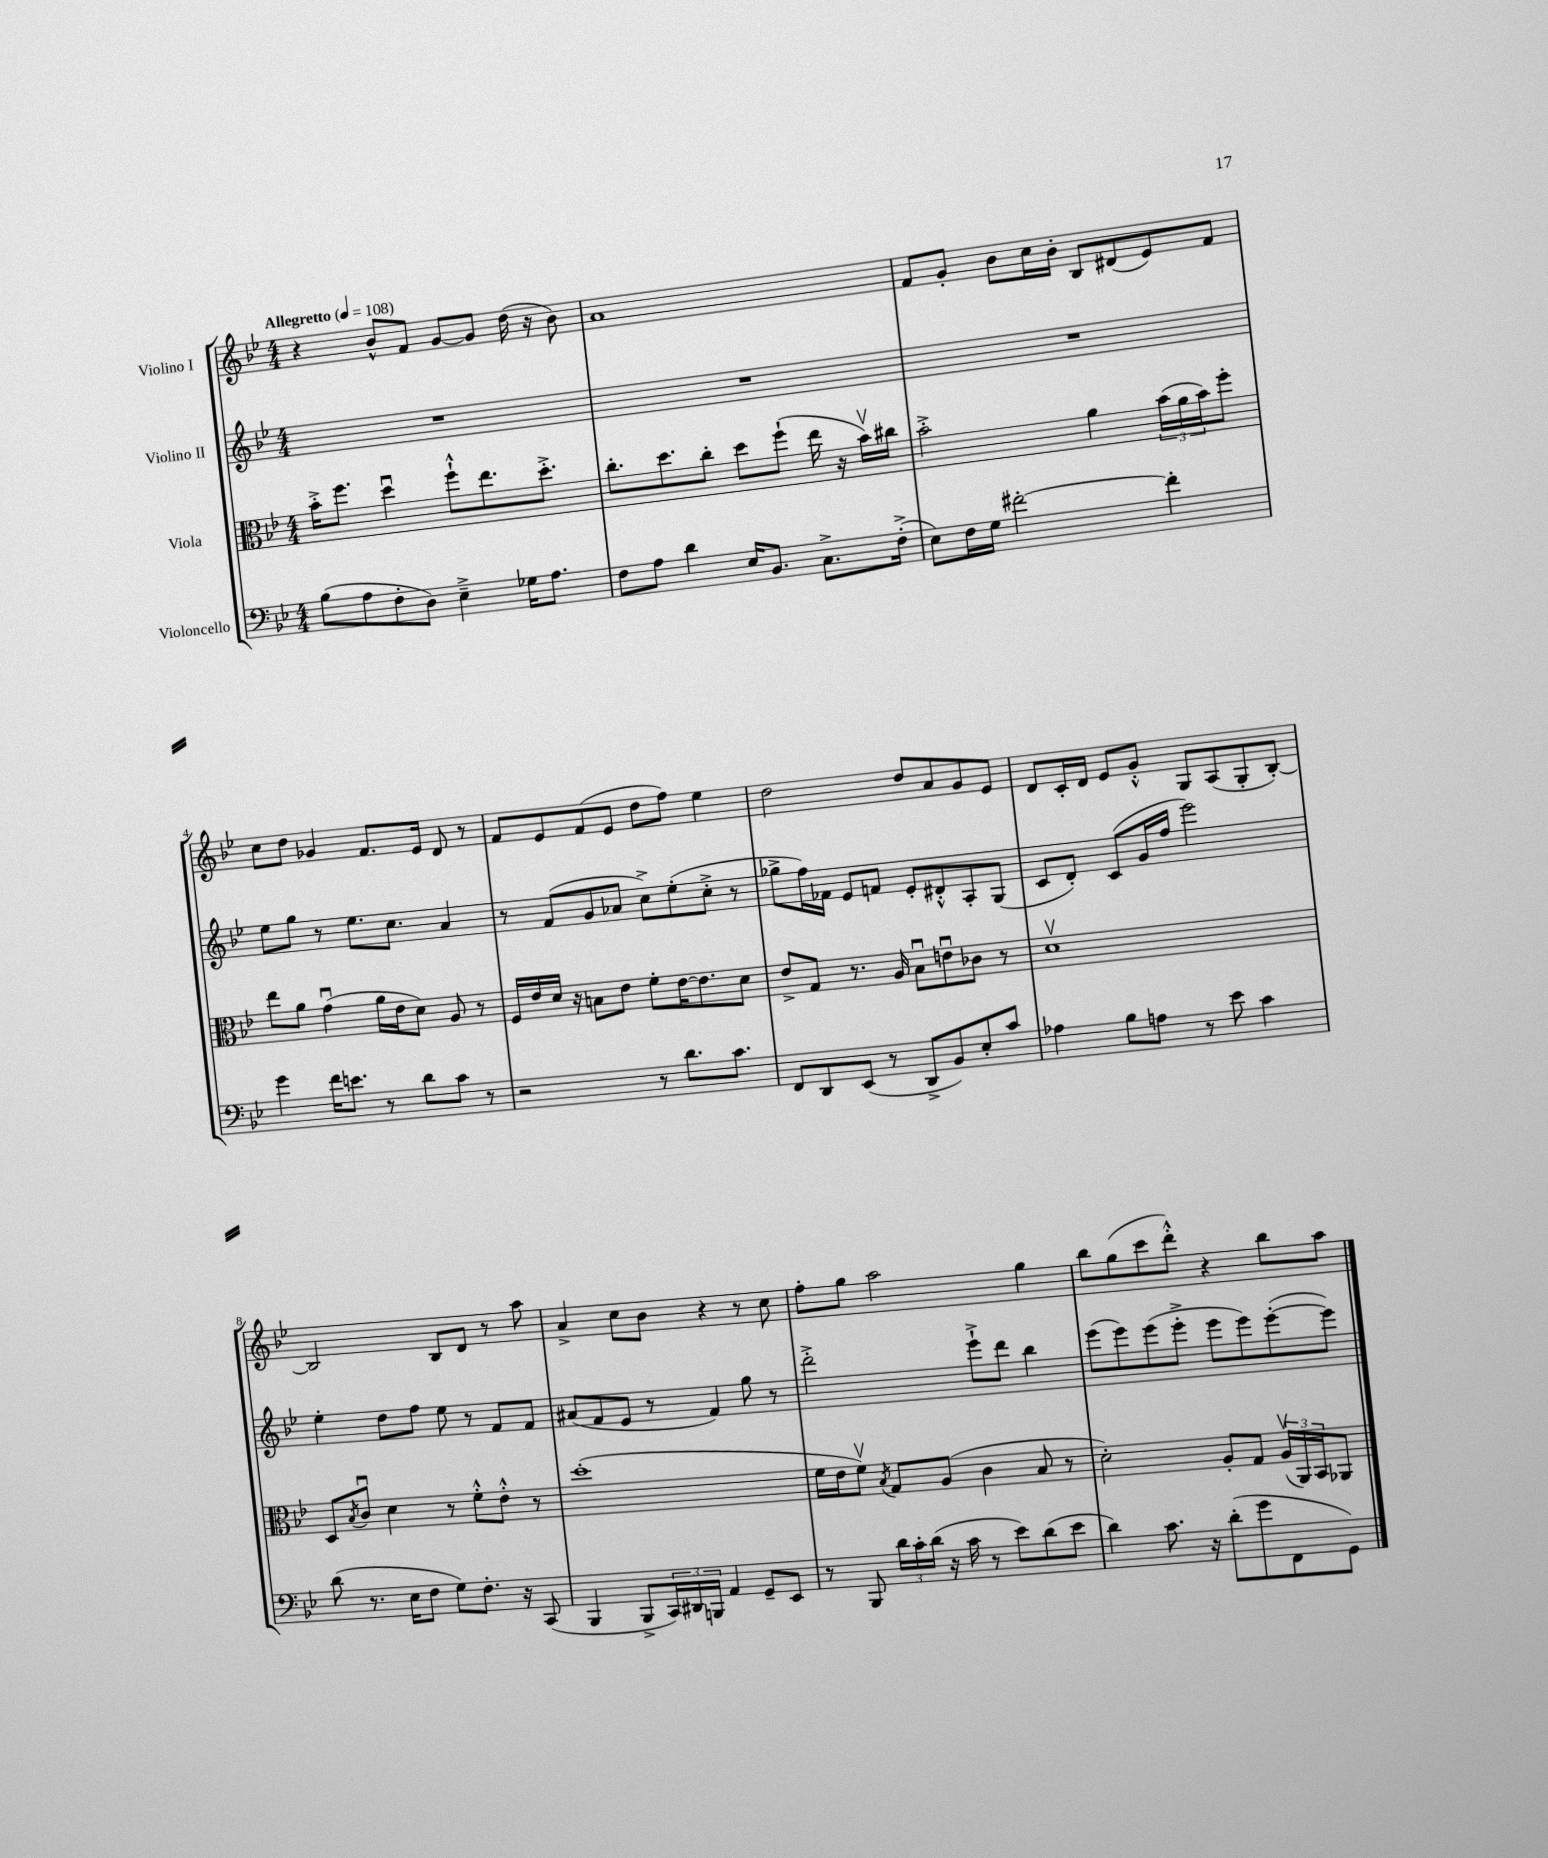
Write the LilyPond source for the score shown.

<<
\new StaffGroup <<
\new Staff = "s0" \with { instrumentName = "Violino I" } {
    \clef treble \key bes \major \numericTimeSignature \time 4/4 \tempo "Allegretto" 4 = 108
    r4 bes'8-^ f'8 g'8~ g'8 d''16( r16 bes'8) |
    a'1 |
    f'8 g'8-. bes'8 c''16 bes'16-. bes8 dis'8( ees'8) f'8 |
    c''8 d''8 ges'4 f'8. ees'16 d'8 r8 |
    f'8 ees'8 f'8( ees'8 d''8 f''8) ees''4 |
    d''2 d''8 a'8 g'8 ees'8 |
    d'8 c'16-. d'16 ees'8 g'8-.-^ g8 a8( g8-. bes8~-.) |
    bes2 bes8 d'8 r8 a''8 |
    a'4-> c''8 bes'8 r4 r8 c''8 |
    f''8-. g''8 a''2 g''4 |
    bes''8 g''8( c'''8 d'''8-.-^) r4 bes''8 a''8 \bar "|." |
}
\new Staff = "s1" \with { instrumentName = "Violino II" } {
    \clef treble \key bes \major \numericTimeSignature \time 4/4
    R1 |
    R1 |
    R1 |
    ees''8 g''8 r8 ees''8. c''8. a'4 |
    r8 f'8( g'8 aes'8 c''8->) ees''8-.( c''8-.-> r8 |
    ges''8-> f''16) fes'16 ees'8 f'8 ees'8-. dis'8-.-^ a8-. g8( |
    c'8 d'8-.) c'8( g'16 f''16 ees'''2) |
    ees''4-. d''8 f''8 ees''8 r8 f'8 f'8 |
    ais'8( f'8 ees'8 r8 f'4) g''8 r8 |
    d'''2-.-> ees'''8-!-> d'''8 bes''4 |
    ees'''8( ees'''8) ees'''8( ees'''8-.-> ees'''8 ees'''8) ees'''8~-.( ees'''8) \bar "|." |
}
\new Staff = "s2" \with { instrumentName = "Viola" } {
    \clef alto \key bes \major \numericTimeSignature \time 4/4
    bes'16-.-> f''8. d''4\downbow f''8-!-^ ees''8. d''8.-.-> |
    c''8.-. d''8. c''8-. d''8 f''8-!( ees''16 r16 bes'16\upbow) cis''16 |
    bes'2-.-> a'4 \tuplet 3/2 { bes'16( a'16 bes'16) } f''8-. |
    ees''8 a'8 g'4\downbow( a'16 ees'16 d'8) a8 r8 |
    f16 ees'16 d'16 r16 b8 ees'8 f'8-. ees'16~ ees'8. d'8 |
    ees'8-> g8 r8. a16 bes8\downbow e'8\downbow ces'8 r8 |
    d'1\upbow |
    d8 \acciaccatura { bes8 } c'8\downbow d'4 r8 f'8-.-^ ees'8-.-^ r8 |
    d''1-.( |
    f'16 ees'16 f'8\upbow) \acciaccatura { bes8 } g8 a8( c'4 bes8 r8 |
    d'2-.) a8-. g8 \tuplet 3/2 { a16\upbow( a,16) bes,16 } aes,8 \bar "|." |
}
\new Staff = "s3" \with { instrumentName = "Violoncello" } {
    \clef bass \key bes \major \numericTimeSignature \time 4/4
    bes8( a8 f8-. d8) ees4---> ges16 a8. |
    f8 a8 d'4 ees16 bes,8. c8.-> f16-.->( |
    ees8) f16 g16 fis'2~-. fis'4-. |
    g'4 f'16 e'8. r8 d'8 c'8 r8 |
    r2 r8 d'8. c'8. |
    f,8 d,8 ees,8( r8 d,8-> bes,8) ees8-. c'8 |
    aes4 bes8 a8 r8 ees'8 c'4 |
    d'8( r8. ees16 f8 g8) f8.-. r16 c,8( |
    bes,,4 bes,,8-> \tuplet 3/2 { c,16) dis,16 b,,16 } a,4 g,8-- ees,8 |
    r8 bes,,8 \tuplet 3/2 { d'16 c'16-. d'16( } r16 c'16 r8 ees'8) d'8( ees'8 |
    d'4) c'8. r16 d'8-.( g'8 f,8 g,8) \bar "|." |
}
>>
>>
